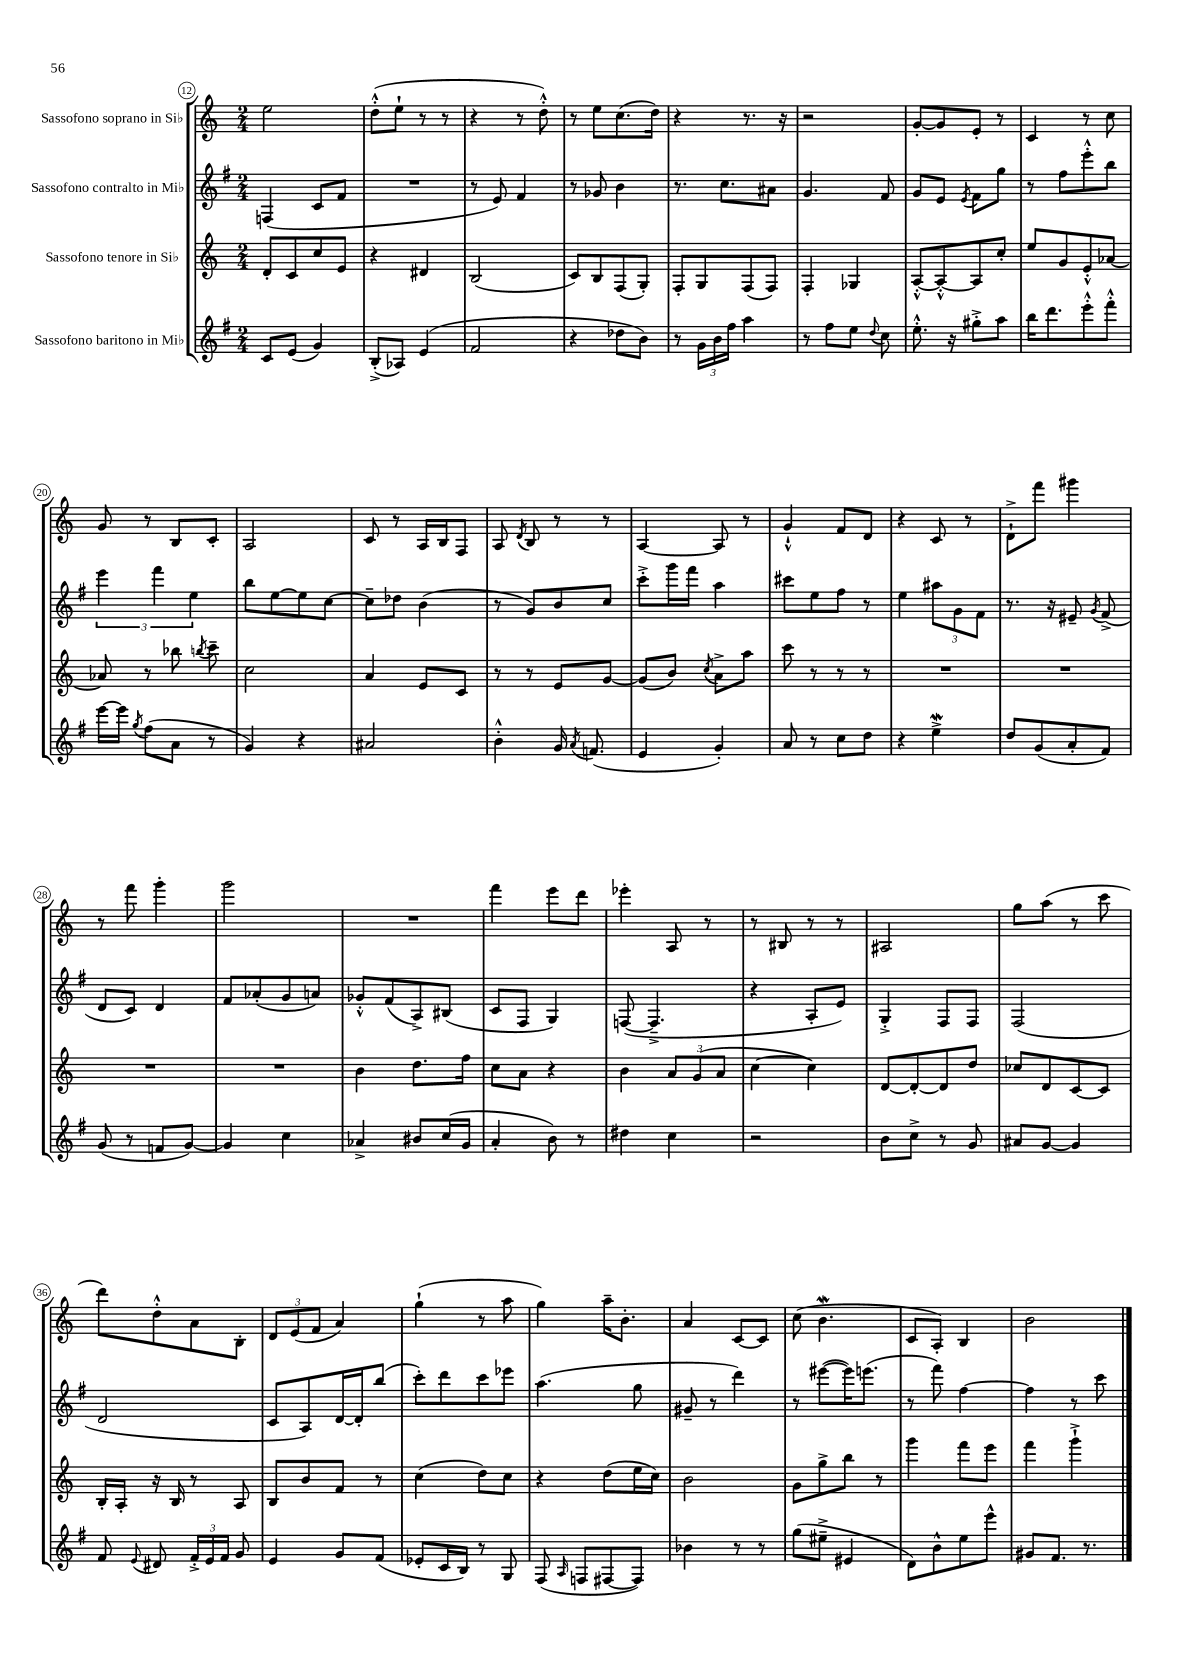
<<
\new StaffGroup <<
\new Staff = "s0" \with { instrumentName = "Sassofono soprano in Sib" } {
    \clef treble \key c \major \numericTimeSignature \time 2/4
    \autoBeamOff e''2 |
    d''8[-.-^( e''8]-! r8 r8 |
    r4 r8 d''8-.-^) |
    r8 e''8[ c''8.( d''16]) |
    r4 r8. r16 |
    r2 |
    g'8[~-. g'8 e'8]-. r8 |
    c'4 r8 c''8 |
    g'8 r8 b8[ c'8]-. |
    a2 |
    c'8 r8 a16[ b16 f8] |
    a8 \acciaccatura { d'8 } b8 r8 r8 |
    a4~ a8 r8 |
    g'4-!-^ f'8[ d'8] |
    r4 c'8 r8 |
    d'8[-!-> f'''8] gis'''4 |
    r8 f'''8 g'''4-. |
    g'''2 |
    R2 |
    f'''4 e'''8[ d'''8] |
    ees'''4-. a8 r8 |
    r8 bis8 r8 r8 |
    ais2 |
    g''8[ a''8]( r8 c'''8 |
    d'''8[) d''8-.-^ a'8 b8]-. |
    \tuplet 3/2 { d'8[ e'8( f'8] } a'4) |
    g''4-!( r8 a''8 |
    g''4) a''16[-- b'8.]-. |
    a'4 c'8[~ c'8] |
    c''8( b'4.\mordent |
    c'8[ a8]-.) b4 |
    b'2 \bar "|." |
}
\new Staff = "s1" \with { instrumentName = "Sassofono contralto in Mib" } {
    \clef treble \key g \major \numericTimeSignature \time 2/4
    \autoBeamOff f4( c'8[ fis'8] |
    R2 |
    r8 e'8) fis'4 |
    r8 ges'8 b'4 |
    r8. c''8.[ ais'8] |
    g'4. fis'8 |
    g'8[ e'8] \acciaccatura { e'8 } fis'8[ g''8] |
    r8 fis''8[ e'''8-.-^ b''8] |
    \tuplet 3/2 { e'''4 fis'''4 e''4 } |
    b''8[ e''8~ e''8 c''8]~ |
    c''8[-- des''8] b'4( |
    r8 g'8[) b'8 c''8] |
    c'''8[-.-> g'''16 fis'''16] a''4 |
    cis'''8[ e''8 fis''8] r8 |
    e''4 \tuplet 3/2 { ais''8[ g'8 fis'8] } |
    r8. r16 eis'8-- \acciaccatura { g'8 } fis'8->( |
    d'8[ c'8]) d'4 |
    fis'8[ aes'8-.( g'8 a'8]) |
    ges'8[-.-^ fis'8( a8->) bis8]( |
    c'8[ fis8] g4) |
    f8~( f4.---> |
    r4 a8[-. e'8]) |
    g4-.-> fis8[ fis8] |
    fis2( |
    d'2 |
    c'8[ a8) d'16~ d'16-. b''8]( |
    c'''8[-.) d'''8 c'''8 ees'''8] |
    a''4.( g''8 |
    gis'8-- r8 d'''4) |
    r8 eis'''8[~( eis'''16) e'''8.]( |
    r8 fis'''8) fis''4~ |
    fis''4 r8 c'''8 \bar "|." |
}
\new Staff = "s2" \with { instrumentName = "Sassofono tenore in Sib" } {
    \clef treble \key c \major \numericTimeSignature \time 2/4
    \autoBeamOff d'8[-. c'8 c''8 e'8] |
    r4 dis'4 |
    b2( |
    c'8[) b8 f8( g8]-.) |
    f8[-. g8 f8( f8]) |
    f4-. ges4 |
    a8[~-.-^ a8~-.-^ a8 c''8]-. |
    e''8[ g'8 e'8-.-^ aes'8]~ |
    aes'8 r8 bes''8 \acciaccatura { b''8 } c'''8-- |
    c''2 |
    a'4 e'8[ c'8] |
    r8 r8 e'8[ g'8]~ |
    g'8[( b'8]) \acciaccatura { c''8 } a'8[-> a''8] |
    c'''8 r8 r8 r8 |
    R2 |
    R2 |
    R2 |
    R2 |
    b'4 d''8.[ f''16] |
    c''8[ a'8] r4 |
    b'4 \tuplet 3/2 { a'8[ g'8( a'8] } |
    c''4~ c''4) |
    d'8[~ d'8~-. d'8 d''8] |
    ces''8[ d'8 c'8~ c'8] |
    b16[-. a16]-. r16 b16 r8 a8 |
    b8[ b'8 f'8] r8 |
    c''4( d''8[) c''8] |
    r4 d''8[( e''16 c''16]) |
    b'2 |
    g'8[ g''8-> b''8] r8 |
    g'''4 f'''8[ e'''8] |
    f'''4 g'''4-!-> \bar "|." |
}
\new Staff = "s3" \with { instrumentName = "Sassofono baritono in Mib" } {
    \clef treble \key g \major \numericTimeSignature \time 2/4
    \autoBeamOff c'8[ e'8]( g'4) |
    b8[-.->( aes8]) e'4( |
    fis'2 |
    r4 des''8[ b'8]) |
    r8 \tuplet 3/2 { g'16[ b'16 fis''16] } a''4 |
    r8 fis''8[ e''8] \appoggiatura { d''8 } c''8 |
    e''8.-.-^ r16 gis''8[-.-> a''8] |
    b''16[ d'''8. e'''8-.-^ fis'''8]-.-^ |
    e'''16[~ e'''16] \acciaccatura { g''8 } fis''8[( a'8] r8 |
    g'4) r4 |
    ais'2 |
    b'4-.-^ g'16 \acciaccatura { a'8 } f'8.( |
    e'4 g'4-.) |
    a'8 r8 c''8[ d''8] |
    r4 e''4->\mordent |
    d''8[ g'8( a'8-. fis'8]) |
    g'8( r8 f'8[ g'8]~) |
    g'4 c''4 |
    aes'4-> bis'8[ c''16( g'16] |
    a'4-. b'8) r8 |
    dis''4 c''4 |
    r2 |
    b'8[ c''8]-> r8 g'8 |
    ais'8[ g'8]~ g'4 |
    fis'8 \appoggiatura { e'8 } dis'8 \tuplet 3/2 { fis'16[-.-> e'16 fis'16] } g'8 |
    e'4 g'8[ fis'8]( |
    ees'8[-. c'16 b16]) r8 g8 |
    fis8( \grace { a16 } f8[ fis8~ fis8]) |
    bes'4 r8 r8 |
    g''8[( eis''8]---> eis'4 |
    d'8[) b'8-^ e''8 e'''8]-^ |
    gis'8[ fis'8.] r8. \bar "|." |
}
>>
>>
\layout { \context { \Score currentBarNumber = #12 \override BarNumber.stencil = #(make-stencil-circler 0.1 0.3 ly:text-interface::print) } }
